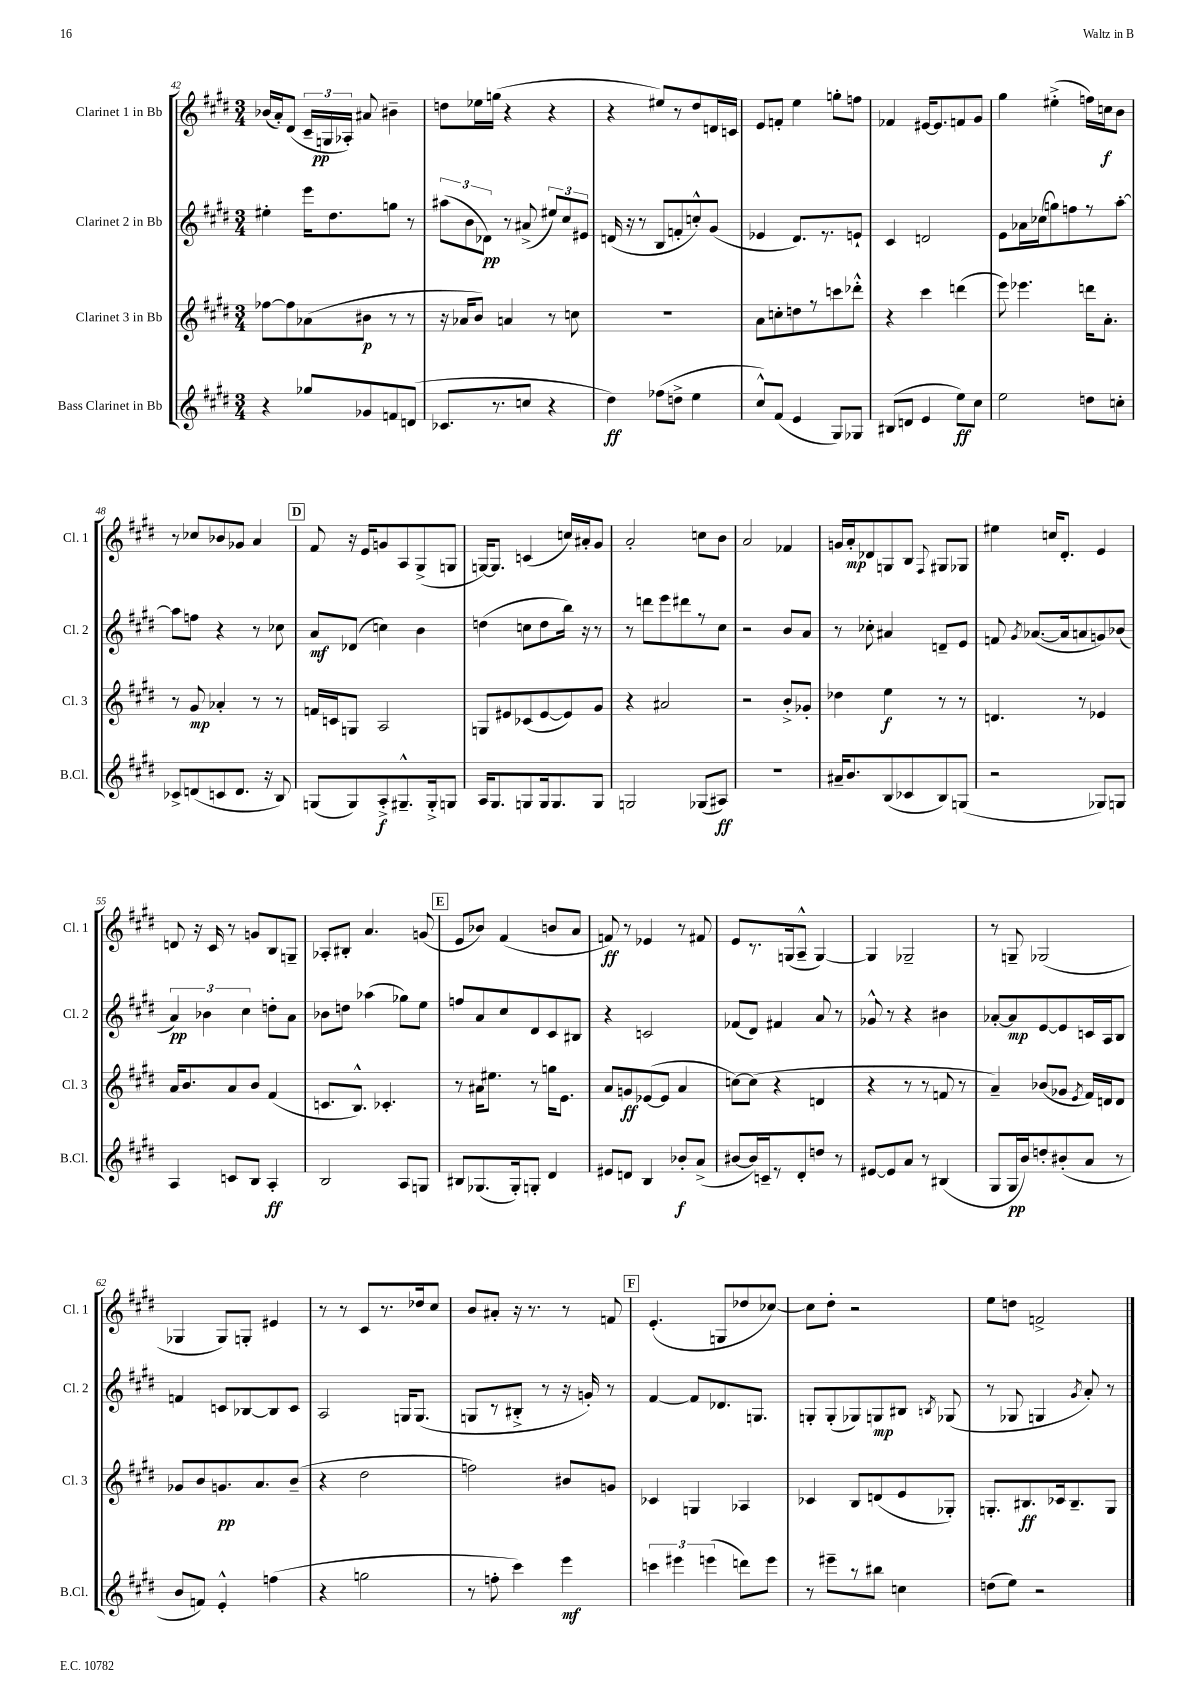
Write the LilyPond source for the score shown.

<<
\new StaffGroup <<
\new Staff = "s0" \with { instrumentName = "Clarinet 1 in Bb" shortInstrumentName = "Cl. 1" } {
    \clef treble \key e \major \numericTimeSignature \time 3/4
    \autoBeamOff bes'16[( a'16-.) dis'8]( \tuplet 3/2 { cis'16[-- g16\pp aes16]-.) } ais'8 bis'4-- |
    d''8[ ees''16 g''16]( r4 r4 |
    r4 eis''8[) r8 dis''8 d'16 c'16] |
    e'8[ f'8]-. e''4 g''8[-. f''8] |
    fes'4 eis'16[~ eis'8. f'8 gis'8] |
    gis''4 eis''4-.->( f''16[) c''16\f b'8] |
    r8 ces''8[ bes'8 ges'8] a'4 |
    \mark \markup { \box "D" } fis'8 r16 e'16[ g'8 a8 gis8->( g8] |
    g16[~) g8.] c'4( c''16[) ais'16-. gis'8] |
    a'2-. c''8[ b'8] |
    a'2 fes'4 |
    g'16[ a'16-.\mp des'8 g8 b8] \appoggiatura { fis8 } gis8[ ges8] |
    eis''4 c''16[ dis'8.]-. e'4 |
    d'8 r16 cis'16 r8 g'8[ b8 g8]-- |
    aes8[-. bis8]-. a'4. g'8( |
    \mark \markup { \box "E" } e'8[ bes'8]) fis'4( b'8[ a'8] |
    f'8\ff) r8 ees'4 r8 fis'8 |
    e'8[ r8. g16( a8]---^ g4~) |
    g4 ges2-- |
    r8 g8-- ges2( |
    ges4 ges8[) g8]-. eis'4 |
    r8 r8 cis'8[ r8. des''16 cis''8] |
    b'8[ ais'8]-. r16 r8. r8 f'8 |
    \mark \markup { \box "F" } e'4.-.( g8[ des''8 ces''8]~) |
    ces''8[ dis''8]-. r2 |
    e''8[ d''8] f'2-> \bar "|." |
}
\new Staff = "s1" \with { instrumentName = "Clarinet 2 in Bb" shortInstrumentName = "Cl. 2" } {
    \clef treble \key e \major \numericTimeSignature \time 3/4
    \autoBeamOff eis''4-. e'''16[ dis''8. g''8] r8 |
    \tuplet 3/2 { ais''8[( b'8 des'8]\pp) } r8 ais'8->( \tuplet 3/2 { eis''8[) cis''8 eis'8] } |
    d'16( r16 r8 b8[ f'8-. c''8-.-^) gis'8]( |
    ees'4 dis'8.[) r8. e'8]-! |
    cis'4 d'2 |
    e'8[ aes'16 ces''16( g''8) f''8 r8 a''8]~-. |
    a''8[ f''8] r4 r8 ces''8 |
    \mark \markup { \box "D" } a'8[\mf des'8]( c''4) b'4 |
    d''4( c''8[ d''8 b''16]) r16 r8 |
    r8 d'''8[ e'''8 dis'''8 r8 cis''8] |
    r2 b'8[ a'8] |
    r8 ces''8-. ais'4 d'8[-- e'8] |
    f'8 \acciaccatura { gis'8 } aes'8.[~( aes'16 a'8 g'8) bes'8]( |
    \tuplet 3/2 { a'4\pp) bes'4 cis''4 } d''8[-. a'8] |
    bes'8[ d''8] aes''4( ges''8[) e''8] |
    \mark \markup { \box "E" } f''8[ a'8 cis''8 dis'8 cis'8 bis8] |
    r4 c'2 |
    fes'8[( dis'8]) fis'4 a'8 r8 |
    ges'8-^ r8 r4 bis'4 |
    aes'8[~-. aes'8\mp e'8~ e'8 c'16 a16 b8] |
    f'4 c'8[ bes8~ bes8 c'8] |
    a2 g16[ g8.]( |
    g8[ r8 bis8]-.-> r8 r16 g'16-.) r8 |
    \mark \markup { \box "F" } fis'4~ fis'8[ des'8. g8.] |
    g8[-. g8-.( ges8) g8\mp bis8] \acciaccatura { b8 } ges8( |
    r8 ges8 g4 \acciaccatura { gis'8 } a'8-.) r8 \bar "|." |
}
\new Staff = "s2" \with { instrumentName = "Clarinet 3 in Bb" shortInstrumentName = "Cl. 3" } {
    \clef treble \key e \major \numericTimeSignature \time 3/4
    \autoBeamOff fes''8[~ fes''8 aes'8( bis'8]\p r8 r8 |
    r16 aes'16[ b'8]) a'4 r8 c''8 |
    R2. |
    a'8[ c''8-. d''8 r8 c'''8 des'''8]-.-^ |
    r4 cis'''4 d'''4( |
    e'''8) ees'''4. d'''16[ a'8.]-. |
    r8 gis'8\mp aes'4-. r8 r8 |
    \mark \markup { \box "D" } f'16[ c'16 g8] a2 |
    g8[ eis'8 ces'8( eis'8~ eis'8) gis'8] |
    r4 ais'2 |
    r2 b'8[-.-> ges'8]-. |
    des''4 e''4\f r8 r8 |
    d'4. r8 ees'4 |
    a'16[ b'8. a'8 b'8] fis'4( |
    c'8.[ b8.]-^) ces'4.-. |
    \mark \markup { \box "E" } r8 ais'16[ eis''8.] r8 g''16[ e'8.] |
    a'8[ g'8\ff ees'8~( ees'8] a'4 |
    c''8[~) c''8]( r4 d'4 |
    r4 r8 r8 f'8 r8 |
    a'4--) bes'8[( ges'8] \acciaccatura { e'8 } fis'16[) d'16 d'8] |
    ges'8[ b'8 g'8.\pp a'8. b'8]--( |
    r4 dis''2 |
    f''2) bis'8[ g'8] |
    \mark \markup { \box "F" } ces'4 g4 aes4 |
    ces'4 b8[ d'8( e'8 ges8]-.) |
    g8.[-. bis8.\ff ces'16 bis8.-- g8] \bar "|." |
}
\new Staff = "s3" \with { instrumentName = "Bass Clarinet in Bb" shortInstrumentName = "B.Cl." } {
    \clef treble \key e \major \numericTimeSignature \time 3/4
    \autoBeamOff r4 ges''8[ ges'8 f'8 d'8]( |
    ces'8.[ r8. c''8] r4 |
    dis''4\ff) fes''8[( d''8]-> e''4 |
    cis''8[-^) fis'8]( e'4 gis8[) ges8] |
    bis8[( d'8] e'4 e''8[\ff) cis''8] |
    e''2 d''8[ c''8]-. |
    ces'8[-> d'8( c'8 d'8.] r16 b8) |
    \mark \markup { \box "D" } g8[( g8) a8-.->\f gis8.---^ gis16-.-> g8] |
    a16[ gis8. g8 g16 g8. g8] |
    g2 ges8[( ais8]\ff) |
    R2. |
    ais'16[-- b'8. b8( ces'8 b8) g8]( |
    r2 ges8[) g8] |
    a4 c'8[ b8] a4-.\ff |
    b2 a8[ g8] |
    \mark \markup { \box "E" } bis8[ ges8.( ges16-.) g8]-. dis'4 |
    eis'8[ d'8] b4 bes'8[-.\f a'8]->( |
    bis'8[~ bis'16) c'16-- r8 dis'8-. d''8] r8 |
    eis'8[~ eis'8 a'8] r8 bis4( |
    gis8[ gis16\pp b'16) d''8-. bis'8-.( a'8] r8 |
    b'8[ f'8]) e'4-.-^ f''4( |
    r4 g''2 |
    r8 f''8-. cis'''4) e'''4\mf |
    \mark \markup { \box "F" } \tuplet 3/2 { c'''4 eis'''4 e'''4( } d'''8[) e'''8] |
    r8 eis'''8[-- r8 bis''8] c''4 |
    d''8[( e''8]) r2 \bar "|." |
}
>>
>>
\layout { \context { \Score currentBarNumber = #42 } }
